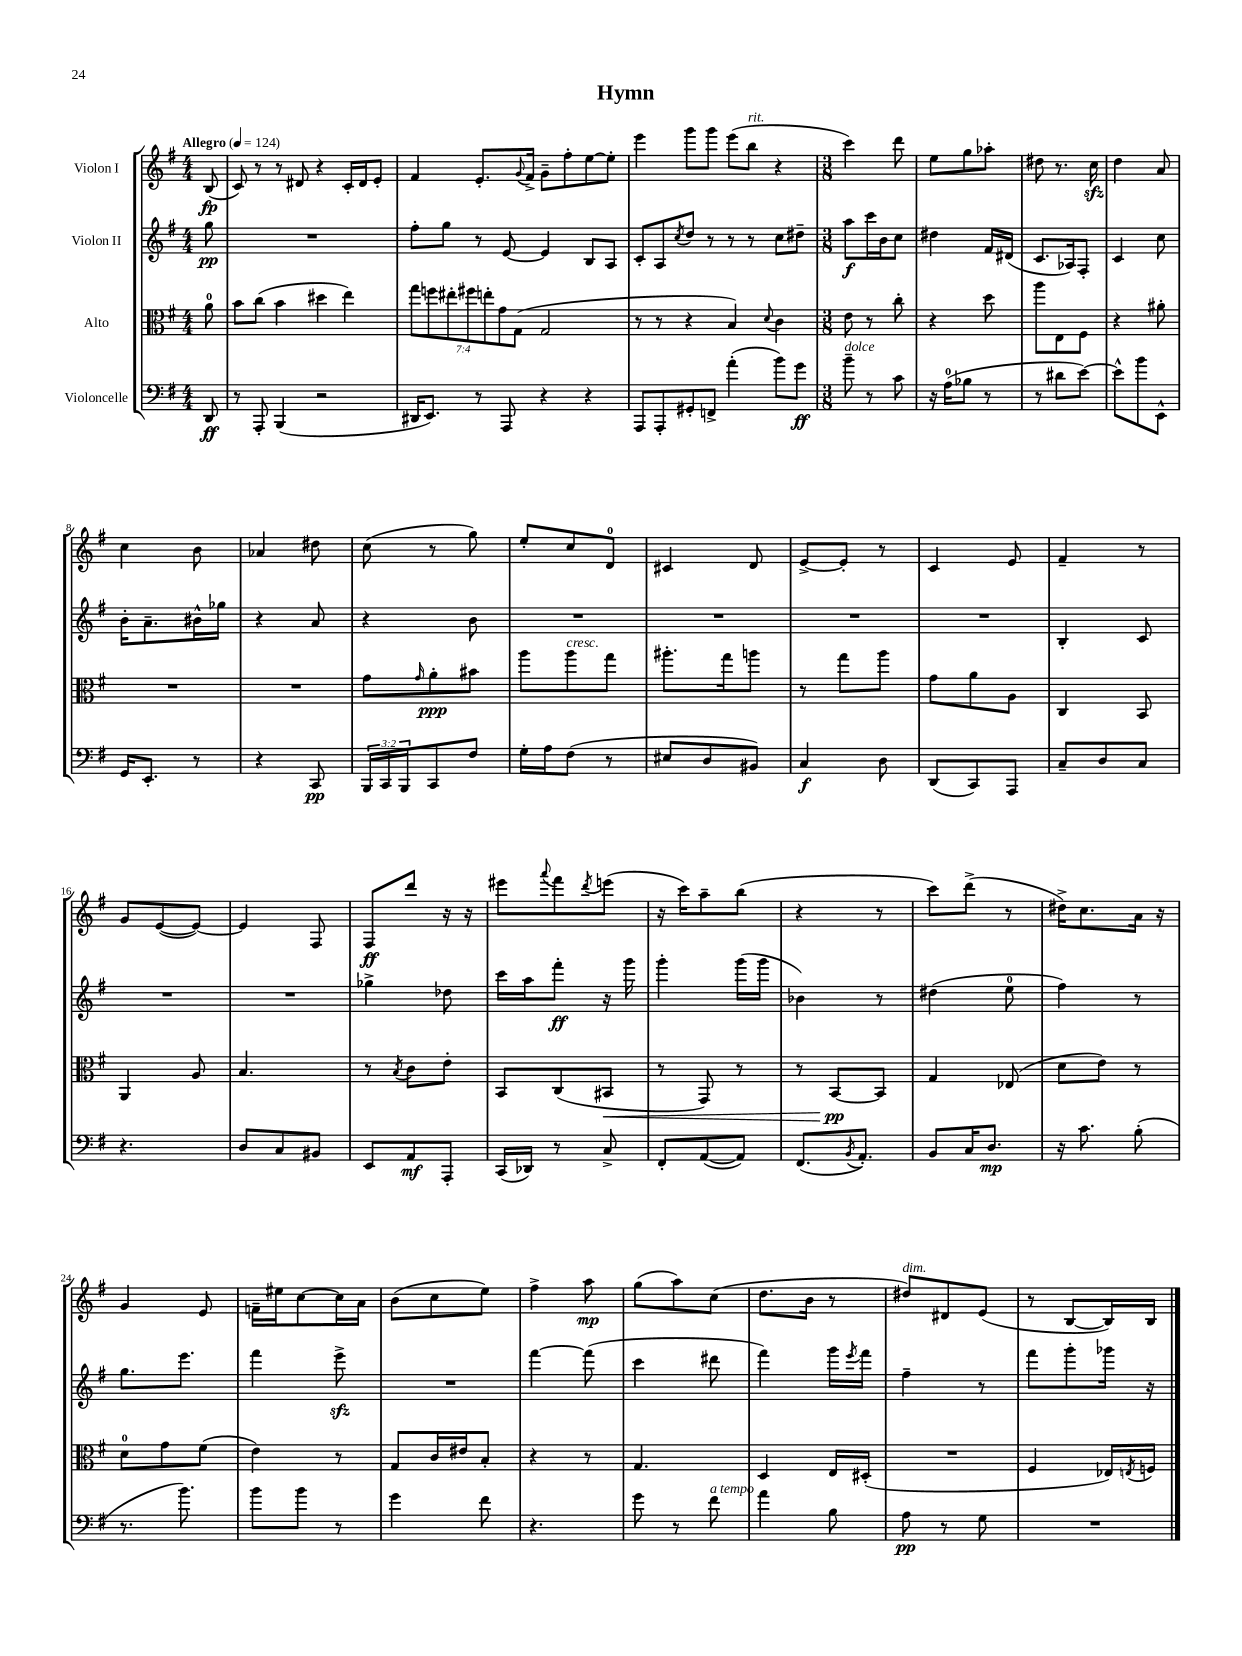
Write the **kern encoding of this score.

**kern	**kern	**kern	**kern
*staff4	*staff3	*staff2	*staff1
*clefF4	*clefC3	*clefG2	*clefG2
*k[f#]	*k[f#]	*k[f#]	*k[f#]
*M4/4	*M4/4	*M4/4	*M4/4
*MM124	*MM124	*MM124	*MM124
8DD	8a	8gg	(8B
=	=	=	=
8r	8b	1r	8c)
8AAA'	(8cc	.	8r
(4BBB	4b	.	8r
.	.	.	8d#
2r	4dd#	.	4r
.	4ee)	.	16c'
.	.	.	16d#
.	.	.	8e'
=	=	=	=
16DD#	14gg	8ff#'	4f#
8.EE)	.	.	.
.	14ff	.	.
.	.	8gg	.
.	14ee#'	.	.
.	14ff#	.	.
8r	.	8r	8.e'
.	14ee'	.	.
.	14g	.	.
8AAA	.	[8e	.
.	(14G	.	.
.	.	.	8qqg
.	.	.	16f#^
4r	2G	4e]	8g~
.	.	.	8ff#'
4r	.	8B	[8ee
.	.	8A	8ee']
=	=	=	=
8AAA	8r	8c'	4eee
8AAA'	8r	8A	.
.	.	8qcc	.
8GG#'	4r	8dd	8ggg
8FF^	.	8r	8ggg
(4a'	4B)	8r	(8eee
.	.	8r	8bb
.	8qqd	.	.
8b)	4c	8cc	4r
8g	.	8dd#~	.
=	=	=	=
*M3/8	*M3/8	*M3/8	*M3/8
8b~	8e	8aa	4ccc)
8r	8r	16ccc	.
.	.	16b	.
8c	8cc'	8cc	8ddd
=	=	=	=
16r	4r	4dd#	8ee
(16A	.	.	.
8B-	.	.	8gg
8r	8dd	16f#	8aa-'
.	.	(16d#	.
=	=	=	=
8r	8aa	8.c	8dd#
8d#	8E	.	8.r
.	.	16A-)	.
[8e)	8F#	8F#'	.
.	.	.	16cc
=	=	=	=
8e^^]	4r	4c	4dd
8b	.	.	.
8EE^^	8a#'	8cc	8a
=	=	=	=
16GG	4.r	16b'	4cc
8.EE'	.	8.a~	.
8r	.	16b#^^	8b
.	.	16gg-	.
=	=	=	=
4r	4.r	4r	4a-
8CC	.	8a	8dd#
=	=	=	=
24BBB	8g	4r	(8cc
24CC	.	.	.
24BBB	.	.	.
.	16qqg	.	.
8CC	8a'	.	8r
8F#	8b#	8b	8gg)
=	=	=	=
16G'	8aa	4.r	8ee'
16A	.	.	.
(8F#	8aa	.	8cc
8r	8gg	.	8d
=	=	=	=
8E#	8.aa#'	4.r	4c#
8D	.	.	.
.	16gg	.	.
8BB#)	8aa	.	8d
=	=	=	=
4C	8r	4.r	[8e^
.	8gg	.	8e']
8D	8aa	.	8r
=	=	=	=
(8DD	8g	4.r	4c
8CC)	8a	.	.
8AAA	8A	.	8e
=	=	=	=
8C~	4C	4B'	4f#~
8D	.	.	.
8C	8BB	8c	8r
=	=	=	=
4.r	4AA	4.r	8g
.	.	.	([8e
.	8A	.	8e_)
=	=	=	=
8D	4.B	4.r	4e]
8C	.	.	.
8BB#	.	.	8F#
=	=	=	=
8EE	8r	4gg-^	8F#
.	8qB	.	.
8AA	8c	.	8ddd
8AAA'	8e'	8dd-	16r
.	.	.	16r
=	=	=	=
(16CC	8BB	16ccc	8eee#
16DD-)	.	16aa	.
.	.	.	8qqaaa
8r	(8C	8fff#'	8fff#
.	.	.	8qddd
8C^	8BB#	16r	(8eee
.	.	16ggg	.
=	=	=	=
8FF#'	8r	4ggg'	16r
.	.	.	16ccc)
([8AA	8GG)	.	8aa~
8AA])	8r	(16ggg	(8bb
.	.	16ggg	.
=	=	=	=
(8.FF#	8r	4b-)	4r
.	[8BB	.	.
8qBB	.	.	.
8.AA')	.	.	.
.	8BB]	8r	8r
=	=	=	=
8BB	4G	(4dd#	8ccc)
16C	.	.	(8ddd^
8.D	.	.	.
.	(8E-	8ee	8r
=	=	=	=
16r	8d	4ff#)	16dd#^)
8.c	.	.	8.cc
.	8e)	.	.
(8B'	8r	8r	16a
.	.	.	16r
=	=	=	=
8.r	8d	8.gg	4g
.	8g	.	.
8.b)	.	8.eee	.
.	(8f#	.	8e
=	=	=	=
8b	4e)	4fff#	16f~
.	.	.	16ee#
8b	.	.	[8cc
8r	8r	8eee^	16cc]
.	.	.	16a
=	=	=	=
4g	8G	4.r	(8b
.	16c	.	8cc
.	16e#	.	.
8f#	8B'	.	8ee)
=	=	=	=
4.r	4r	[4fff#	4ff#^
.	8r	(8fff#]	8aa
=	=	=	=
8g	4.G	4ccc	(8gg
8r	.	.	8aa)
8f#	.	8ddd#	(8cc
=	=	=	=
4a	4D	4fff#)	8.dd
.	.	.	16b
8B	16E	16ggg	8r
.	.	8qeee	.
.	(16D#'	16fff#	.
=	=	=	=
8A	4.r	4ff#~	8dd#)
8r	.	.	8d#
8G	.	8r	(8e
=	=	=	=
4.r	4F#	8fff#	8r
.	.	8ggg'	[8B
.	16E-)	16ggg-	16B])
.	8qE	.	.
.	16F	16r	16B
==	==	==	==
*-	*-	*-	*-
